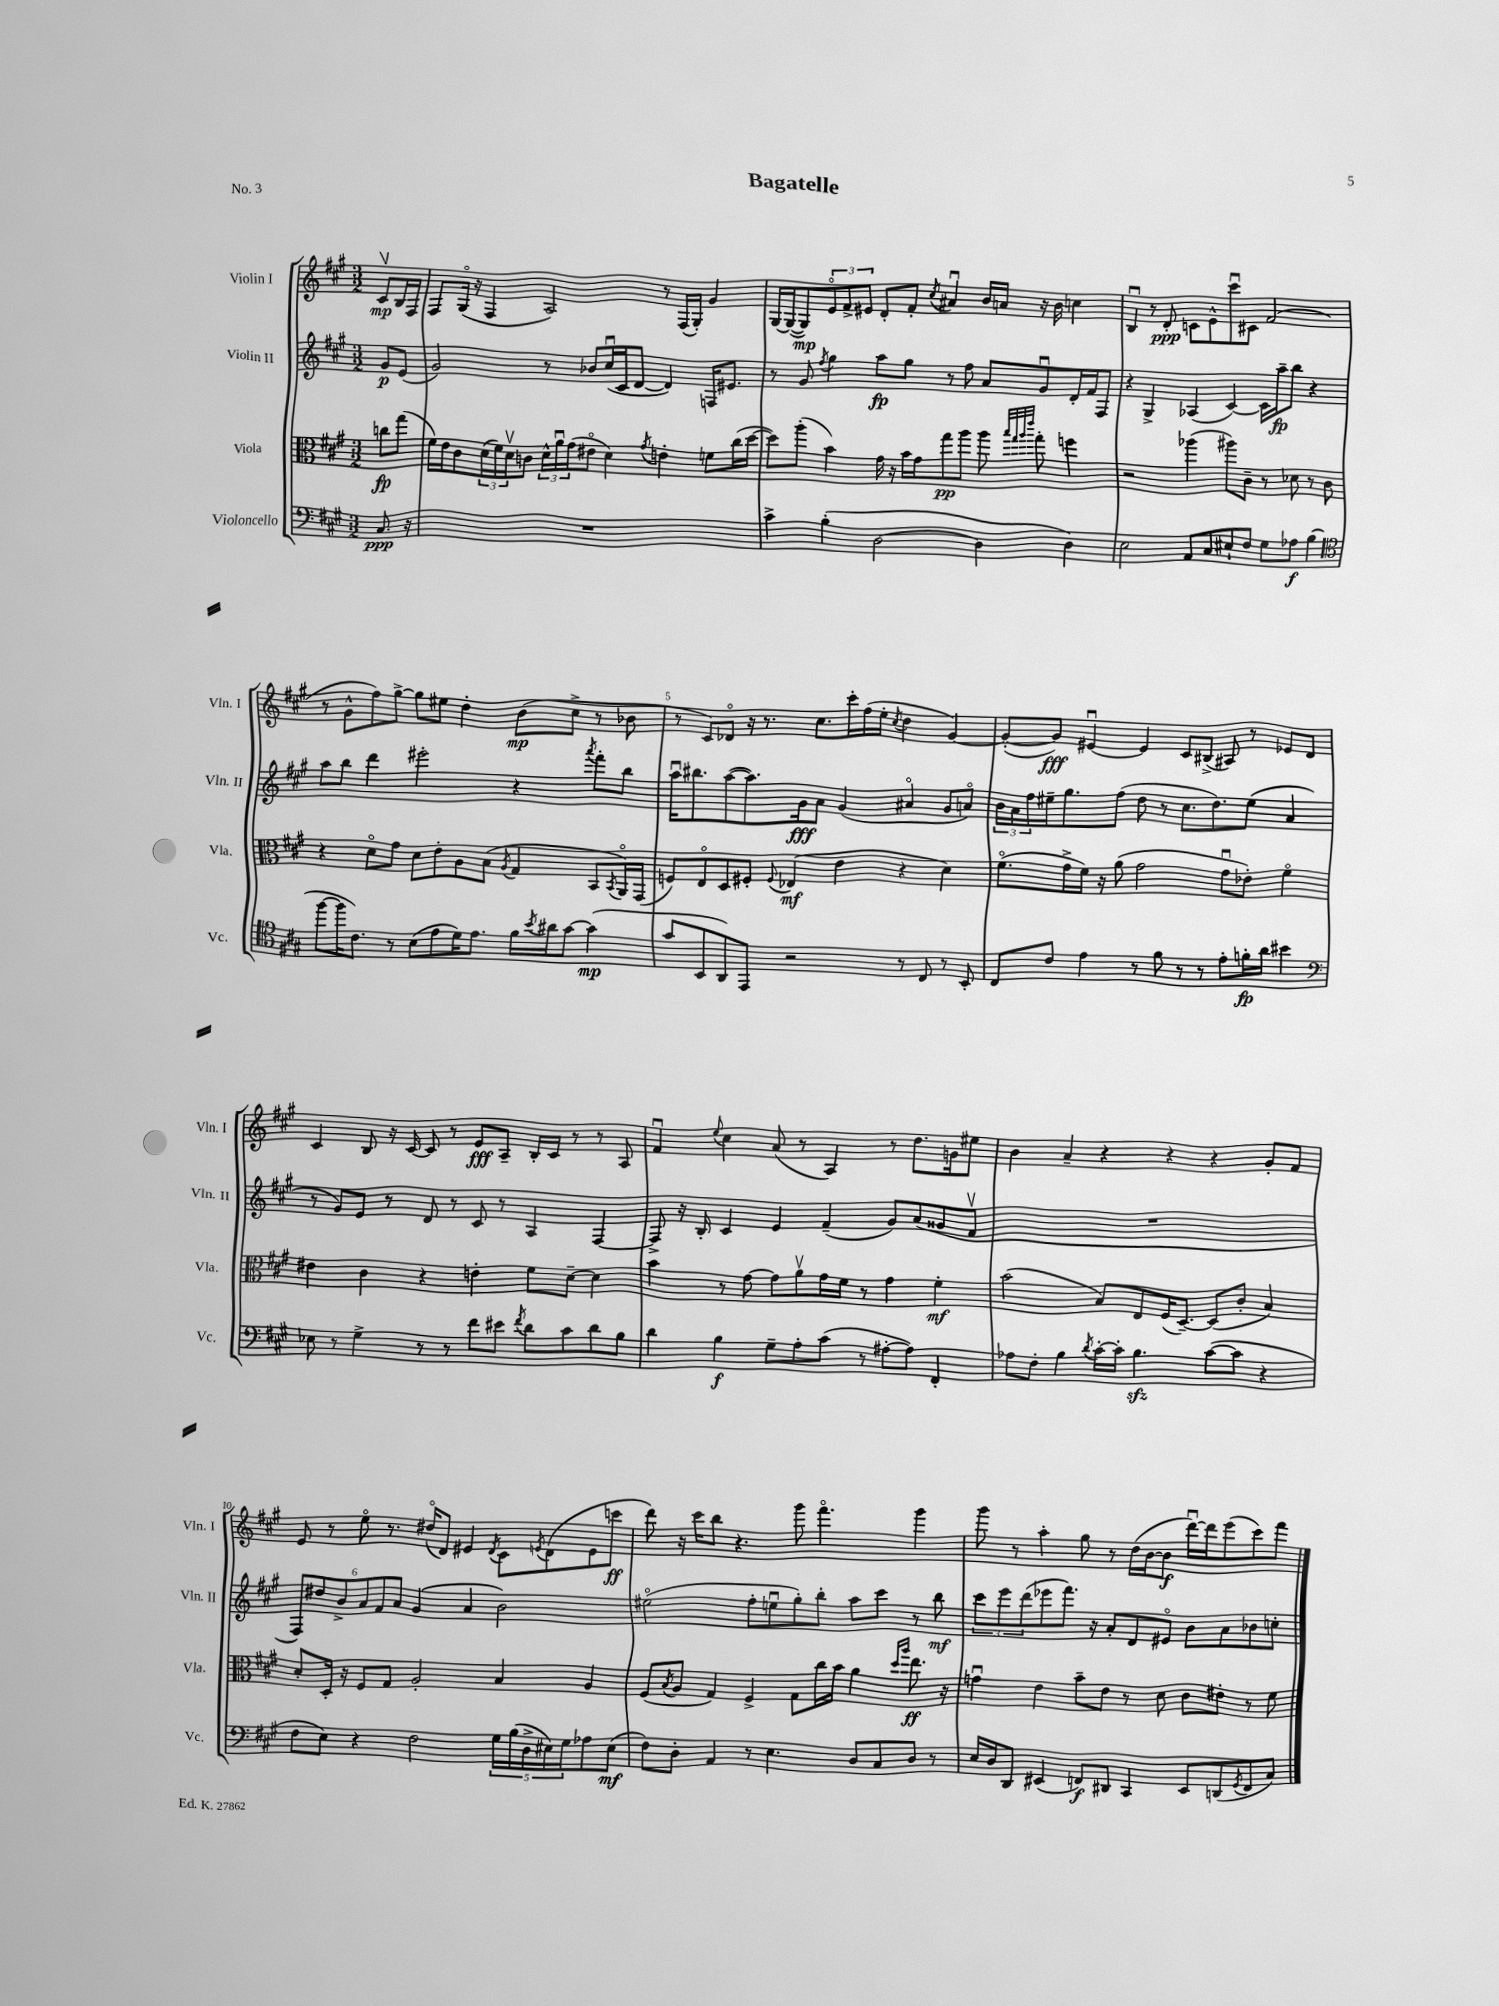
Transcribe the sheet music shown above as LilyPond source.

\header { title = "Bagatelle" piece = "No. 3" }
<<
\new StaffGroup <<
\new Staff = "s0" \with { instrumentName = "Violin I" shortInstrumentName = "Vln. I" } {
    \clef treble \key a \major \numericTimeSignature \time 3/2 \partial 4
    cis'8\upbow\mp b16 fis16 |
    fis8 gis16\flageolet( r16 fis4 a2) r8 fis16( gis16-.) gis'4 |
    gis16~ gis16~( gis8\mp) \tuplet 3/2 { e'8\flageolet fis'8-> eis'8 } d'8-. fis'8-. \acciaccatura { cis''8 } ais'4\downbow b'16 a'16 r16 b'16 c''4 |
    b4\downbow r8 d'8-.\ppp c'8 e'8-^ cis'''8\downbow cis'8 fis'2( |
    r8 gis'8-^ fis''8) gis''8~-> gis''8 eis''8 d''4-. b'8\mp( cis''8-> r8 bes'8 |
    r8 cis'8) des'8\flageolet r16 r8. cis''8. cis'''16-. fis''16( e''16-. \acciaccatura { cis''8 } d''4 gis'4~) |
    gis'8~-.( gis'8\fff) eis'4~\downbow eis'4 cis'8 bis8->( ais8) r8 ees'8 d'8 |
    cis'4 b8 r16 cis'16~ cis'8 r8 e'8\fff a8-- b16-. cis'16 r8 r8 a8 |
    fis'4\downbow \appoggiatura { e''8 } cis''4 a'8( r8 a4) r8 d''8. g'16 eis''8 |
    b'4 a'4-- r4 r4 r4 gis'8-. fis'8 |
    e'8 r8 e''8\flageolet r8. dis''16\flageolet( d'8) eis'4 \acciaccatura { d'8 } cis'8 \acciaccatura { e'8 } d'8( e'8 c'''8\ff |
    d'''8) r16 cis'''16 b''8 r4. gis'''8 fis'''4.\flageolet gis'''4 |
    gis'''8 r8 a''4-. gis''8 r8 d''16( b'16~ b'8\f d'''16~\downbow) d'''16 e'''8( cis'''8) fis'''8 \bar "|." |
}
\new Staff = "s1" \with { instrumentName = "Violin II" shortInstrumentName = "Vln. II" } {
    \clef treble \key a \major \numericTimeSignature \time 3/2 \partial 4
    gis'8\p e'8( |
    gis'2) r8 bes'8 cis''16\downbow( cis'16 d'8~ d'4) f16 eis'8. |
    r8 gis'8 \acciaccatura { fis''8 } gis''4 a''8\fp gis''8 r8 fis''8 a'8 gis'8\downbow d'16-. fis'16 fis8 |
    r4 gis4-> aes4( cis'4~) cis'16 a''16--\fp b''8 r4 |
    a''8 b''8 d'''4 eis'''2-. r4 \acciaccatura { a'''8 } fis'''8-. b''8 |
    a''16\downbow bis''8. a''8~( a''8.) gis'16\fff a'8 gis'4( ais'4\flageolet gis'8 a'8\flageolet) |
    \tuplet 3/2 { b'16 a'16 fis''16 } eis''16-- gis''8. fis''8( d''8 r8 cis''8. d''8.) eis''8( a'4 |
    r8 gis'8) e'8 r8 d'8 r8 cis'8 r8 a4 fis4~ |
    fis8-> r16 b16-. cis'4 e'4 fis'4--( gis'8) a'8( gisis'8 fis'8\upbow |
    R1. |
    \tuplet 6/4 { fis8) dis''8 b'8-> a'8 fis'8 a'8 } gis'4( a'4 b'2) |
    eis''2\flageolet( fis''8-. e''8\downbow gis''8-.) b''8-. a''8 cis'''8 r8 b''8\mf |
    \tuplet 3/2 { cis'''8 e'''8 d'''8( } ees'''8 fis'''8.) r16 a'8-. d'8 eis'8\flageolet b'8 a'8 bes'8 c''8-. \bar "|." |
}
\new Staff = "s2" \with { instrumentName = "Viola" shortInstrumentName = "Vla." } {
    \clef alto \key a \major \numericTimeSignature \time 3/2 \partial 4
    c''8\fp gis''8( |
    fis'16) e'16 cis'8 \tuplet 3/2 { d'16( fis'16) d'16\upbow } c'8 \tuplet 3/2 { d'16-^ a'16\downbow gis'16( } eis'8\flageolet d'4) \acciaccatura { gis'8 } e'4-. f'8 cis''16( d''16~ |
    d''8) a''8-.( b'4) gis'16 r16 b'16 gis'16 gis''8\pp a''8 a''8 \grace { b''32 gis''32 a''32 e'''32 } gis''8-. f''4 |
    r2 aes''4( ais''8) cis'8-- r8 des'8 r8 cis'8 |
    r4 d'8\flageolet gis'8 d'8 e'8-. a8 b8( \acciaccatura { a8 } gis4 b,8 \acciaccatura { b,8 } a,16\flageolet) gis,16( |
    f8) e8\flageolet d8 fis8-. \appoggiatura { fis8 } ees4\mf( e'4 r4 d'4) |
    fis'8.\flageolet( gis'16-> fis'16) r16 a'8( gis'2 gis'8\downbow ees'8-.) fis'4\flageolet |
    eis'4 cis'4 r4 e'4-. fis'8 d'8~-- d'4 |
    b'4 r8 gis'8~ gis'8 a'8\upbow gis'16 fis'16 r8 gis'4 fis'4-.\mf |
    b'2( b8) e8 fis16( d8.~--) d8( cis'8-. b4) |
    d'8-. d16-. r16 fis8 gis8 a2-. b4 a4 |
    fis8( \acciaccatura { b8 } a8 gis4) fis4-> gis8 cis''16 b'16 a'4 \grace { d''16 a''16 } e''8.\ff r16 |
    g'4\downbow e'4 b'8-- e'8 r8 d'8 cis'8 eis'8-. r8 fis'8 \bar "|." |
}
\new Staff = "s3" \with { instrumentName = "Violoncello" shortInstrumentName = "Vc." } {
    \clef bass \key a \major \numericTimeSignature \time 3/2 \partial 4
    cis8.\ppp r16 |
    R1. |
    cis'4-> b4-.( d2~ d4 d4) |
    e2 a,8 cis8 eis8-! fis8 gis8 aes8\f b4( |
    \clef tenor fis''8~ fis''16 cis'8.) r8 b8( e'8 d'16) e'8. fis'16 \acciaccatura { b'8 } ais'16 gis'8~ gis'4\mp( |
    gis'8 b,8 a,8) e,8 r2 r8 cis8 r8 b,8-. |
    cis8 cis'8 e'4 r8 fis'8 r8 r8 e'8-. f'16-.\fp a'16 bis'4 |
    \clef bass ees8 r8 gis4-> r8 r8 fis'8 eis'8 \acciaccatura { fis'8 } d'8 cis'8 d'8 b8 |
    d'4 b4\f gis8-- a8-. cis'8( r8 ais8~-. ais8) fis,4-. |
    aes8 fis8-. b4 \acciaccatura { d'8 } cis'16~-. cis'16-. b4.\sfz cis'8~( cis'8 r4 |
    fis8 e8) r4 fis2 \tuplet 5/4 { gis16 b16( d16-> eis16) gis16 } aes8 eis8\mf( |
    fis8) d8-. a,4 r8 e4. d8 cis8 d8 r8 |
    e16 d16 d,8 eis,4( f,8\f) dis,8 cis,4 eis,8 d,8( \acciaccatura { gis,8 } f,8 cis8) \bar "|." |
}
>>
>>
\layout { \context { \Score \override BarNumber.break-visibility = ##(#f #t #t) barNumberVisibility = #(every-nth-bar-number-visible 5) } }
